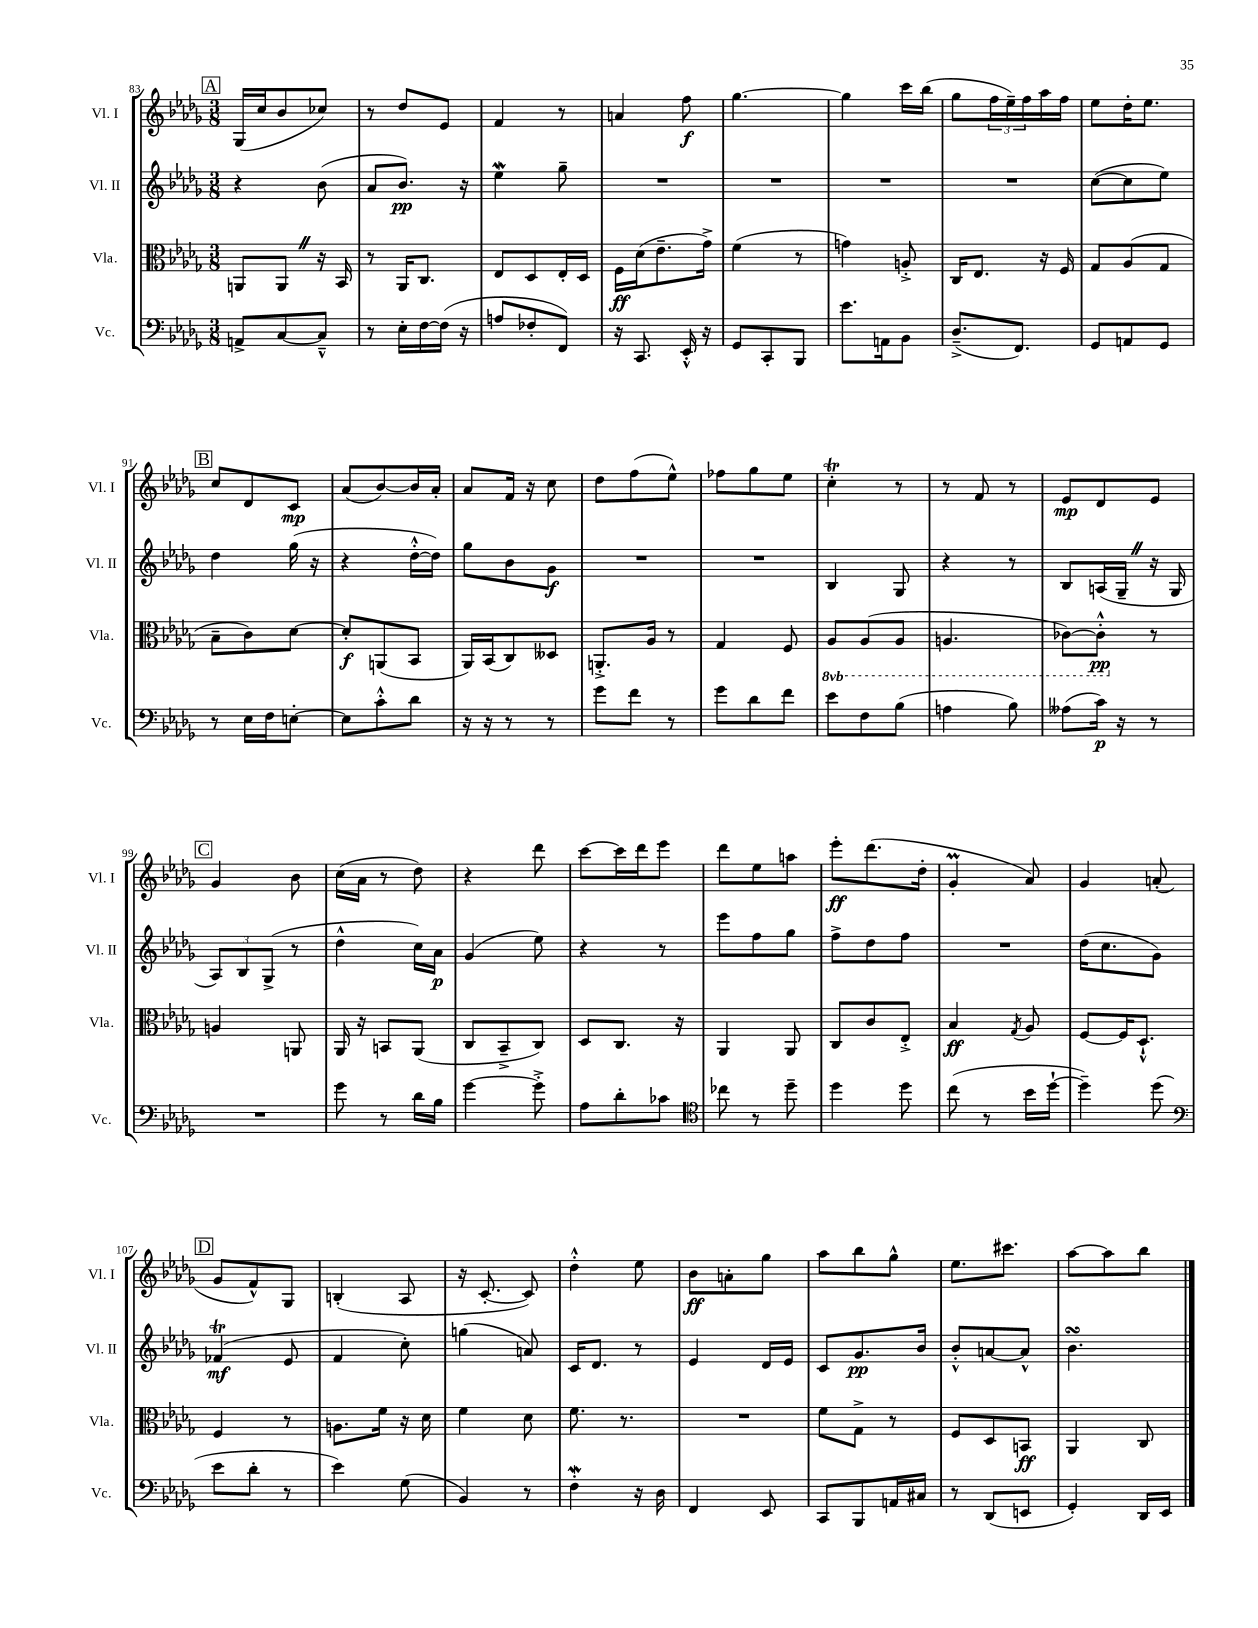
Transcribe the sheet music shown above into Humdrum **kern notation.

**kern	**kern	**kern	**kern
*staff4	*staff3	*staff2	*staff1
*clefF4	*clefC3	*clefG2	*clefG2
*k[b-e-a-d-g-]	*k[b-e-a-d-g-]	*k[b-e-a-d-g-]	*k[b-e-a-d-g-]
*M3/8	*M3/8	*M3/8	*M3/8
8AA^	8AA	4r	(16G-
.	.	.	16cc
[8C	8AA	.	8b-
8C~^^]	16r	(8b-	8cc-)
.	16BB-	.	.
=	=	=	=
8r	8r	8a-	8r
16E-'	16AA-	8.b-)	8dd-
[16F	8.C	.	.
(16F]	.	.	8e-
16r	.	16r	.
=	=	=	=
8A	8E-	4ee-	4f
8F-'	8D-	.	.
8FF)	16E-'	8gg-~	8r
.	16D-	.	.
=	=	=	=
16r	16F	4.r	4a
8.CC	(16d-	.	.
.	8.e-~	.	.
16EE-'^^	.	.	8ff
16r	16g-^)	.	.
=	=	=	=
8GG-	(4f	4.r	[4.gg-
8CC'	.	.	.
8BBB-	8r	.	.
=	=	=	=
8.e-	4g)	4.r	4gg-]
16AA	.	.	.
8BB-	8A'^	.	16ccc
.	.	.	(16bb-
=	=	=	=
(8.D-~^	16C	4.r	8gg-
.	8.E-	.	.
.	.	.	24ff
.	.	.	24ee-~)
8.FF)	.	.	.
.	.	.	24ff
.	16r	.	16aa-
.	16F	.	16ff
=	=	=	=
8GG-	8G-	([8cc	8ee-
8AA	(8A-	8cc]	16dd-'
.	.	.	8.ee-
8GG-	8G-	8ee-)	.
=	=	=	=
8r	8B-~	4dd-	8cc
16E-	8c)	.	8d-
16F	.	.	.
[8E'	[8d-	(16gg-	8c
.	.	16r	.
=	=	=	=
8E]	8d-']	4r	(8a-
8c'^^	(8AA	.	[8b-)
8d-	8BB-	[16dd-'^^	16b-]
.	.	16dd-])	16a-'
=	=	=	=
16r	16AA-)	8gg-	8a-
16r	(16BB-	.	.
8r	8C)	8b-	16f
.	.	.	16r
8r	8D--	8g-	8cc
=	=	=	=
8g-	8.AA'^	4.r	8dd-
8f	.	.	(8ff
.	16A-	.	.
8r	8r	.	8ee-^^)
=	=	=	=
8g-	4G-	4.r	8ff-
8d-	.	.	8gg-
8f	8F	.	8ee-
=	=	=	=
8e-	8AA-	4B-	4cc'
8F	(8AA-	.	.
(8B-	8AA-	8G-	8r
=	=	=	=
4A	4.AA	4r	8r
.	.	.	8f
8B-)	.	8r	8r
=	=	=	=
(8A--	[8C-)	8B-	8e-
16c)	8C-'^^]	(16A	8d-
16r	.	16G-~	.
8r	8r	16r	8e-
.	.	16G-	.
=	=	=	=
4.r	4A	12A-)	4g-
.	.	12B-	.
.	.	(12G-^	.
.	8AA	8r	8b-
=	=	=	=
8g-	16AA-	4dd-^^	(16cc
.	16r	.	16a-
8r	8BB	.	8r
16d-	(8AA-	16cc)	8dd-)
16B-	.	16a-	.
=	=	=	=
[4g-	8C	(4g-	4r
.	8BB-~^	.	.
8g-'^]	8C)	8ee-)	8ddd-
=	=	=	=
8A-	8D-	4r	[8ccc
8d-'	8.C	.	16ccc]
.	.	.	16ddd-
8c-	.	8r	8eee-
.	16r	.	.
=	=	=	=
*clefC4	*	*	*
8cc-	4AA-	8eee-	8ddd-
8r	.	8ff	8ee-
8dd-~	8AA-	8gg-	8aa
=	=	=	=
4dd-	8C	8ff^	8eee-'
.	8c	8dd-	(8.ddd-
8dd-	8E-'^	8ff	.
.	.	.	16dd-'
=	=	=	=
(8cc	4B-	4.r	4g-'
8r	.	.	.
.	8qG-	.	.
16b-	8A-	.	8a-)
[16dd-`	.	.	.
=	=	=	=
4dd-~])	[8F	(16dd-	4g-
.	.	8.cc	.
.	16F]	.	.
.	8.D-`^^	.	.
(8dd-	.	8g-)	(8a'
=	=	=	=
*clefF4	*	*	*
8e-	4F	(4f-	8g-
8d-'	.	.	8f^^)
8r	8r	8e-	8G-
=	=	=	=
4e-)	8.A	4f	(4B'
.	16f	.	.
(8G-	16r	8cc')	8A-
.	16d-	.	.
=	=	=	=
4BB-)	4f	(4gg	16r
.	.	.	[8.c'
8r	8d-	8a)	8c])
=	=	=	=
4F'	8.f	16c	4dd-'^^
.	.	8.d-	.
.	8.r	.	.
16r	.	8r	8ee-
16D-	.	.	.
=	=	=	=
4FF	4.r	4e-	8b-
.	.	.	8a'
8EE-	.	16d-	8gg-
.	.	16e-	.
=	=	=	=
8CC	8f	8c	8aa-
8BBB-	8G-^	8.g-	8bb-
16AA	8r	.	8gg-^^
16C#	.	16b-	.
=	=	=	=
8r	8F	8b-'^^	8.ee-
(8DD-	8D-	[8a	.
.	.	.	8.ccc#
8EE	8BB	8a^^]	.
=	=	=	=
4GG-')	4AA-	4.b-	[8aa-
.	.	.	8aa-]
16DD-	8C	.	8bb-
16EE-	.	.	.
==	==	==	==
*-	*-	*-	*-
